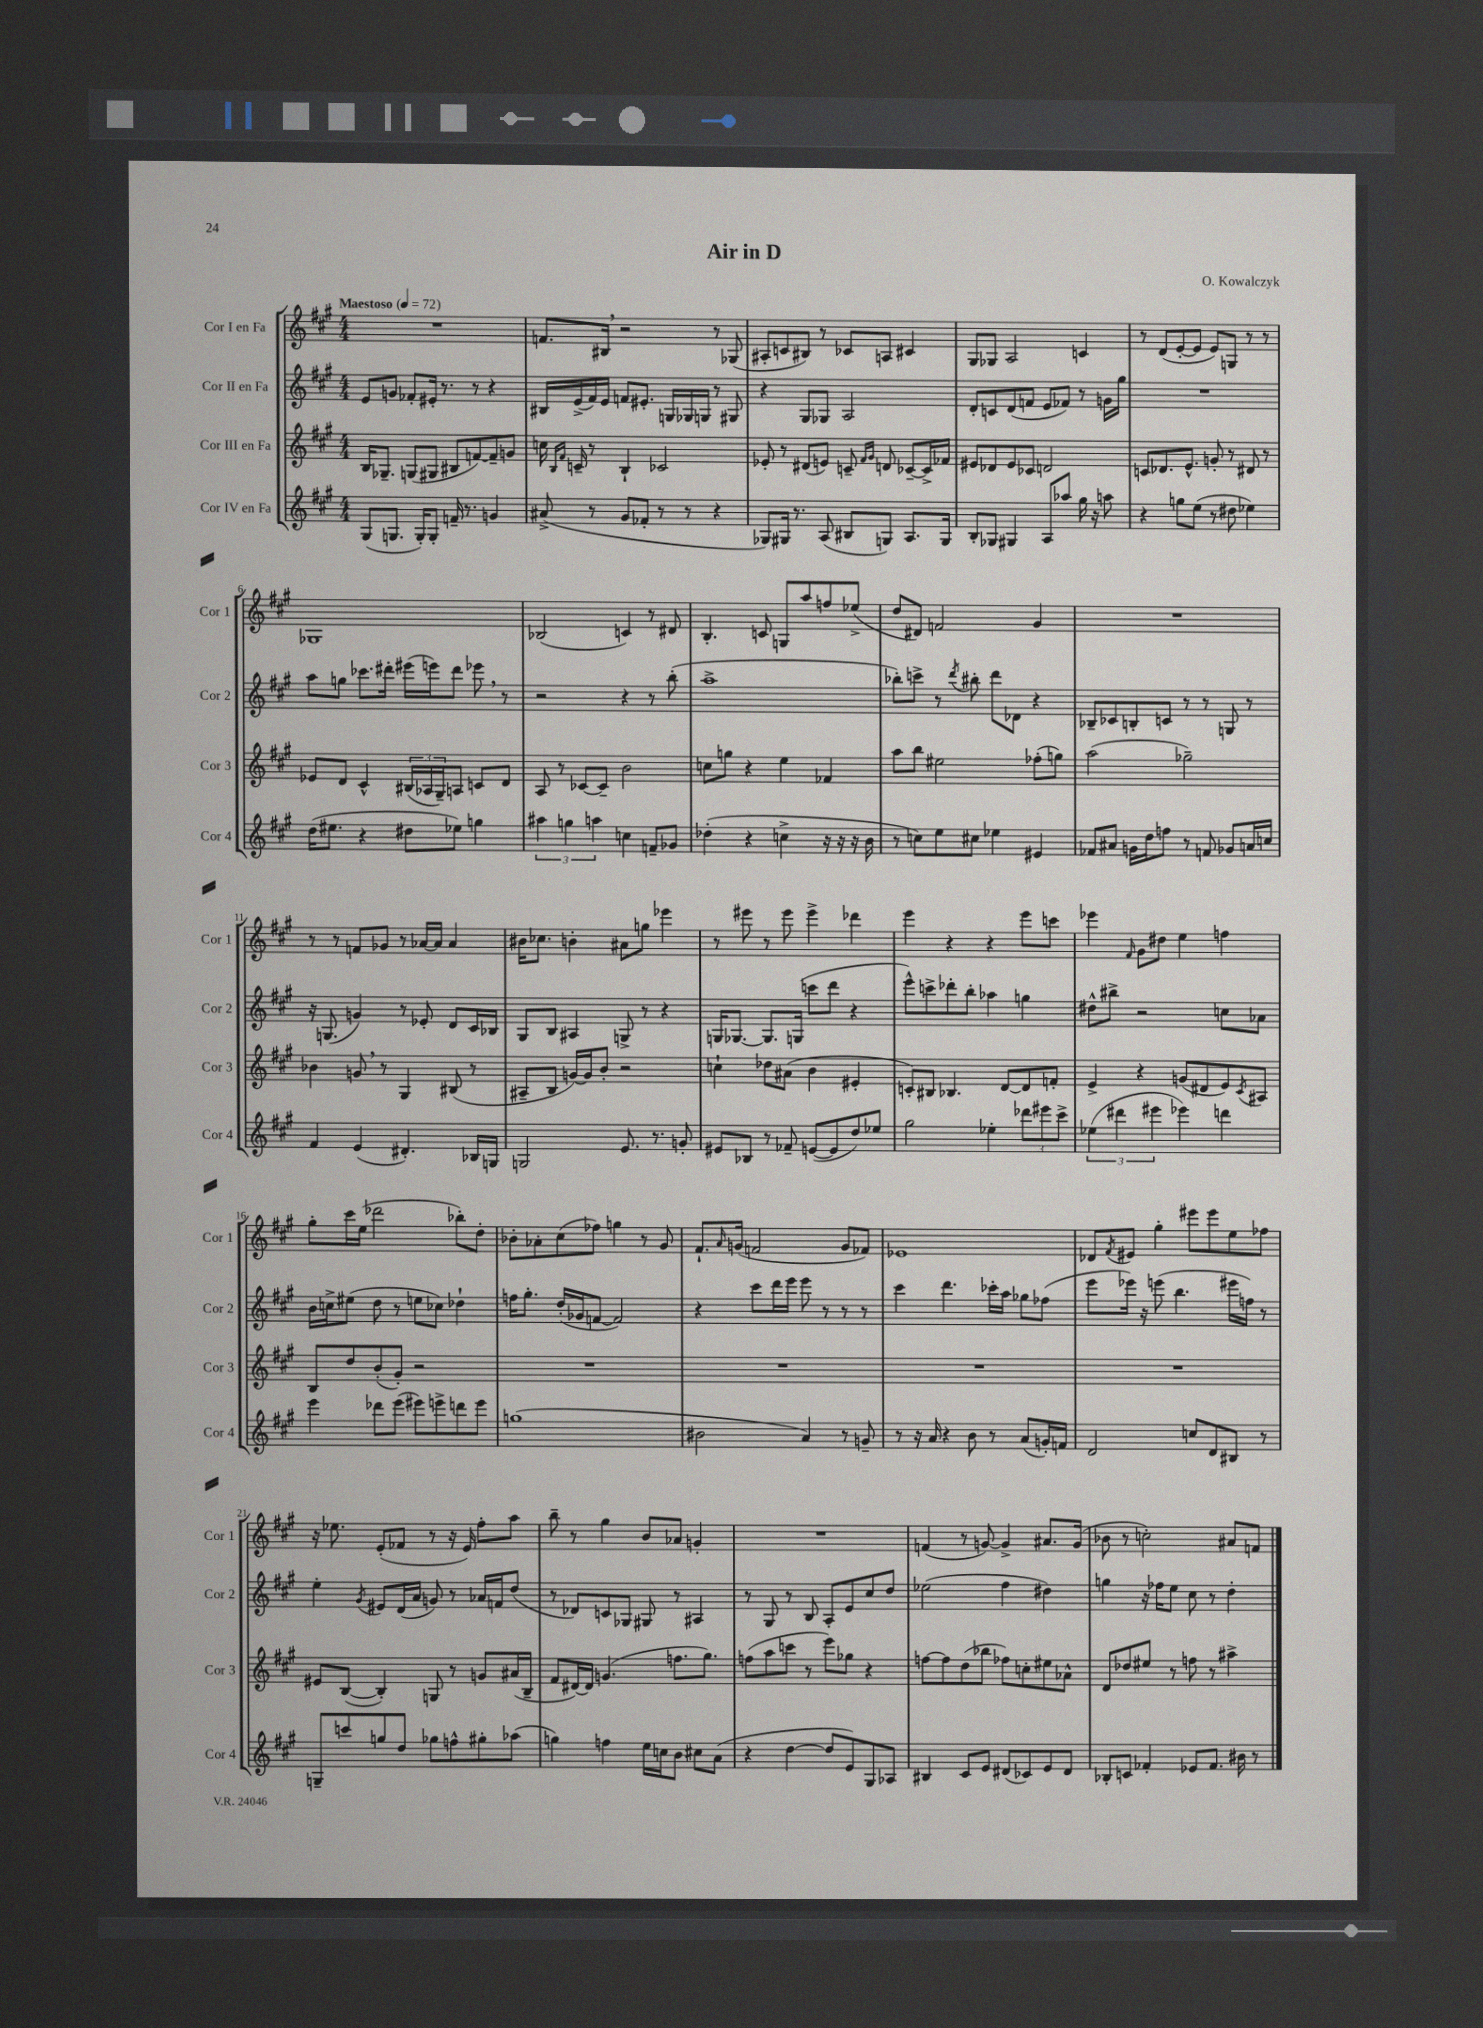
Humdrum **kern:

**kern	**kern	**kern	**kern
*staff4	*staff3	*staff2	*staff1
*clefG2	*clefG2	*clefG2	*clefG2
*k[f#c#g#]	*k[f#c#g#]	*k[f#c#g#]	*k[f#c#g#]
*M4/4	*M4/4	*M4/4	*M4/4
*MM72	*MM72	*MM72	*MM72
(8G#	16B	8e	1r
.	8.G-~	.	.
8.G	.	8g	.
.	(8G	8f-'	.
16G')	.	.	.
8G'	8G#	16e#'	.
.	.	8.r	.
16f~	8B#	.	.
8.r	.	.	.
.	[8f)	8r	.
4g	8f~]	4r	.
.	8g	.	.
=	=	=	=
(8a#^	16cc	16B#	8.f
.	16qqB	.	.
.	16qqf#	.	.
.	16c~	(16e^	.
8r	8r	16f#)	.
.	.	16e	16B#
8g#	4B`	8f	2r
8f-'	.	8.e#'	.
8r	2c-	.	.
.	.	16G	.
8r	.	16G-	.
.	.	16G	.
4r	.	8r	8r
.	.	8G#	(8G-
=	=	=	=
8G-)	8e-'	4r	8A#'
16G#	8r	.	8c
8.r	.	.	.
.	(8d#	8G#	8B#)
(8A	8e)	8G-	8r
8B#	8c~	2A	8c-
.	16qqf#	.	.
.	16qqg#	.	.
8G)	8d	.	8A
8.A	[8c-~	.	4c#
.	16c-^]	.	.
16G	16f-	.	.
=	=	=	=
8B'	8e#	8d'	8G#
8G-	8d-	8c	8G-
4G#	8e#	(8d	2A
.	8c-	8f	.
8A	2d	8e	.
8aa-	.	8f-)	.
16gg#	.	8r	4c
16r	.	.	.
8aa	.	16g	.
.	.	16gg#	.
=	=	=	=
4r	8c	1r	8r
.	8.d-	.	(8d
8gg	.	.	[8e'
.	8.e^^	.	.
(8ee	.	.	8e]
8r	8g'	.	8e)
8dd#	8r	.	8G
4ee-)	8d#	.	8r
.	8r	.	8r
=	=	=	=
(16dd	8e-	8aa	1G-
8.ee#	.	.	.
.	8d	8gg	.
4r	4c#^^	8.ccc-	.
.	.	16ddd#'	.
8dd#	(24B#	(16eee#	.
.	24A-	.	.
.	.	16eee)	.
.	24G#~)	.	.
8ee-)	8A	8ddd#	.
4gg	8c	8eee-	.
.	8d	8r	.
=	=	=	=
6aa#	8A	2r	(2B-
.	8r	.	.
6gg	.	.	.
.	[8c-	.	.
6aa	.	.	.
.	8c-~]	.	.
4cc	2b	4r	4c)
8f~	.	8r	8r
8g-	.	(8bb'	8d#
=	=	=	=
(4dd-'	8cc	1aa^	4.B'
.	8gg	.	.
4r	4r	.	.
.	.	.	8c
4cc^	4ee	.	8G
.	.	.	8aa
16r	4f-	.	8ff
16r	.	.	.
16r	.	.	(8ee-^
16b	.	.	.
=	=	=	=
8r	8aa	8bb-')	8dd
8cc)	8bb	8ccc^	8d#)
8ee	2ee#	8r	2f
.	.	8qddd	.
8cc#	.	8bb#'	.
4ee-	.	8ddd	.
.	.	8d-	.
4e#	(8ff-'	4r	4g#
.	8gg)	.	.
=	=	=	=
8f-	(2aa	8B-~	1r
8a#	.	8c-	.
16g	.	8B'	.
16dd	.	.	.
8ff	.	8c	.
8r	2gg-~)	8r	.
8f	.	8r	.
8g-	.	8G	.
16a	.	8r	.
16cc	.	.	.
=	=	=	=
4f#	4b-	16r	8r
.	.	(8.G	.
.	.	.	8r
(4e	8g	4g)	8f
.	8r	.	8g-
4.d#')	4G#	8r	8r
.	.	8e-'	[16a-
.	.	.	16a-]
.	(8B#	8d	4a-
16B-	8r	16c#	.
16G	.	16B-	.
=	=	=	=
2G	8A#~	8G#	16b#
.	.	.	8.cc-
.	8B	8B	.
.	[16g)	4A#	4b'
.	16g]	.	.
.	8b'	.	.
8.e	2r	8G^	8a#
.	.	8r	8gg
8.r	.	.	.
.	.	4r	4eee-
8g'	.	.	.
=	=	=	=
8e#	4cc`	16G	8r
.	.	[8.G-	.
8B-	.	.	8eee#
8r	8dd-	8.G-]	8r
8f-~	(8a#	.	8eee#
.	.	(16G	.
([8e	4b	8ccc	4eee#^
8e]	.	8ddd	.
8dd)	4e#'	4r	4ddd-
8ee-	.	.	.
=	=	=	=
2gg#	8c')	8eee^^)	4eee
.	8B#	8ccc^	.
.	4.B-	8ddd-'	4r
.	.	8bb'	.
4ee-'	.	4aa-	4r
.	[8d	.	.
12ddd-	8d]	4gg	8eee
12eee#	.	.	.
.	8f'	.	8ccc
12ccc#^	.	.	.
=	=	=	=
(6ee-	4e^	8dd#^^	4eee-
.	.	8bb#^	.
6ddd#	.	.	.
.	.	.	16qqf#
.	4r	2r	8g#
6eee#	.	.	.
.	.	.	8dd#
4eee-)	(8g	.	4ee
.	8d#	.	.
4ddd	8e)	8cc	4ff
.	8qc#	.	.
.	8A#	8a-	.
=	=	=	=
4eee	8B	16b	8gg#'
.	.	16cc^	.
.	8dd	(8ee#	16ccc#
.	.	.	(16ee
8ddd-	(8b'	8dd	2ddd-
(8eee	8g#')	8r	.
8eee#)	2r	8ee	.
8eee^	.	8cc-)	.
8ddd	.	4dd-`	8bb-')
8eee	.	.	8dd'
=	=	=	=
(1gg	1r	16ff	8b-'
.	.	8.gg#'	.
.	.	.	8a-'
.	.	(16dd'	(8cc#
.	.	16g-	.
.	.	[8f	8ff-)
.	.	2f])	4gg
.	.	.	8r
.	.	.	8g#
=	=	=	=
2b#	1r	4r	8.f#`
.	.	.	16qqa
.	.	.	(16g
.	.	8ccc#	2f
.	.	16ddd	.
.	.	16eee	.
4a)	.	8eee	.
.	.	8r	.
8r	.	8r	8g
8g~	.	8r	8f-)
=	=	=	=
8r	1r	4ccc#	1e-
16r	.	.	.
16a	.	.	.
4r	.	4.ddd	.
8b	.	.	.
8r	.	16ccc-'	.
.	.	16aa	.
(8a	.	8gg-	.
16g')	.	(8ff-	.
16f	.	.	.
=	=	=	=
2d	1r	8eee	8d-
.	.	.	8qf#
.	.	16eee-)	8e#
.	.	16r	.
.	.	(8eee	4gg#'
.	.	4.bb	.
8cc	.	.	8eee#
8d	.	.	8eee#
8B#	.	16eee#	8ee
.	.	16ff)	.
8r	.	8r	8ff-
=	=	=	=
8G~	8e#	4ee'	16r
.	.	.	8.ee-
8ccc	([8B	.	.
.	.	8qg#	.
8gg	4B'])	8e#	(8e'
8dd	.	(16d	8f-
.	.	16a	.
8gg-	8G	8g)	8r
8ff^^	8r	8r	16r
.	.	.	16e)
8gg#'	8g	16a-	8ff#'
.	.	16f	.
(8aa-	(16a#	(8dd	8aa
.	16B~	.	.
=	=	=	=
4gg)	8f#	8r	8bb~
.	[16d#)	8d-)	8r
.	16d#]	.	.
4ff	(4.g	8c	4gg#
.	.	8G-	.
16ee	.	8G#	8b
16cc	.	.	.
8b	8.ff	8r	8a-
8cc#	.	4A#	4g'
.	8.gg#)	.	.
(8a	.	.	.
=	=	=	=
4r	(8ff	8r	1r
.	8aa	8G#	.
[4dd	8ccc	8r	.
.	8r	8B	.
8dd]	8eee)	8A'	.
8e)	8gg-	8e	.
8G#	4r	8cc#	.
8A-	.	8dd	.
=	=	=	=
4B#	[8ff	(2ee-	(4f
.	8ff]	.	.
8c#	(8dd	.	8r
8e	8bb-	.	[8g)
(8d#	8ff-)	4ff#	4g^]
8c-)	8cc'	.	.
8e	8ee#	4dd#)	8.a#
8d#	8a-^^	.	.
.	.	.	(16g
=	=	=	=
8B-'	8d	4gg	8b-
8c	8dd-	.	8r
4f-'	8ee#	16r	2cc')
.	.	16ff-	.
.	8r	8ee	.
8e-	8ff	8cc#	.
8.f-	8r	8r	.
.	4aa#^	4dd'	8a#
16b#	.	.	.
8r	.	.	8f
==	==	==	==
*-	*-	*-	*-
